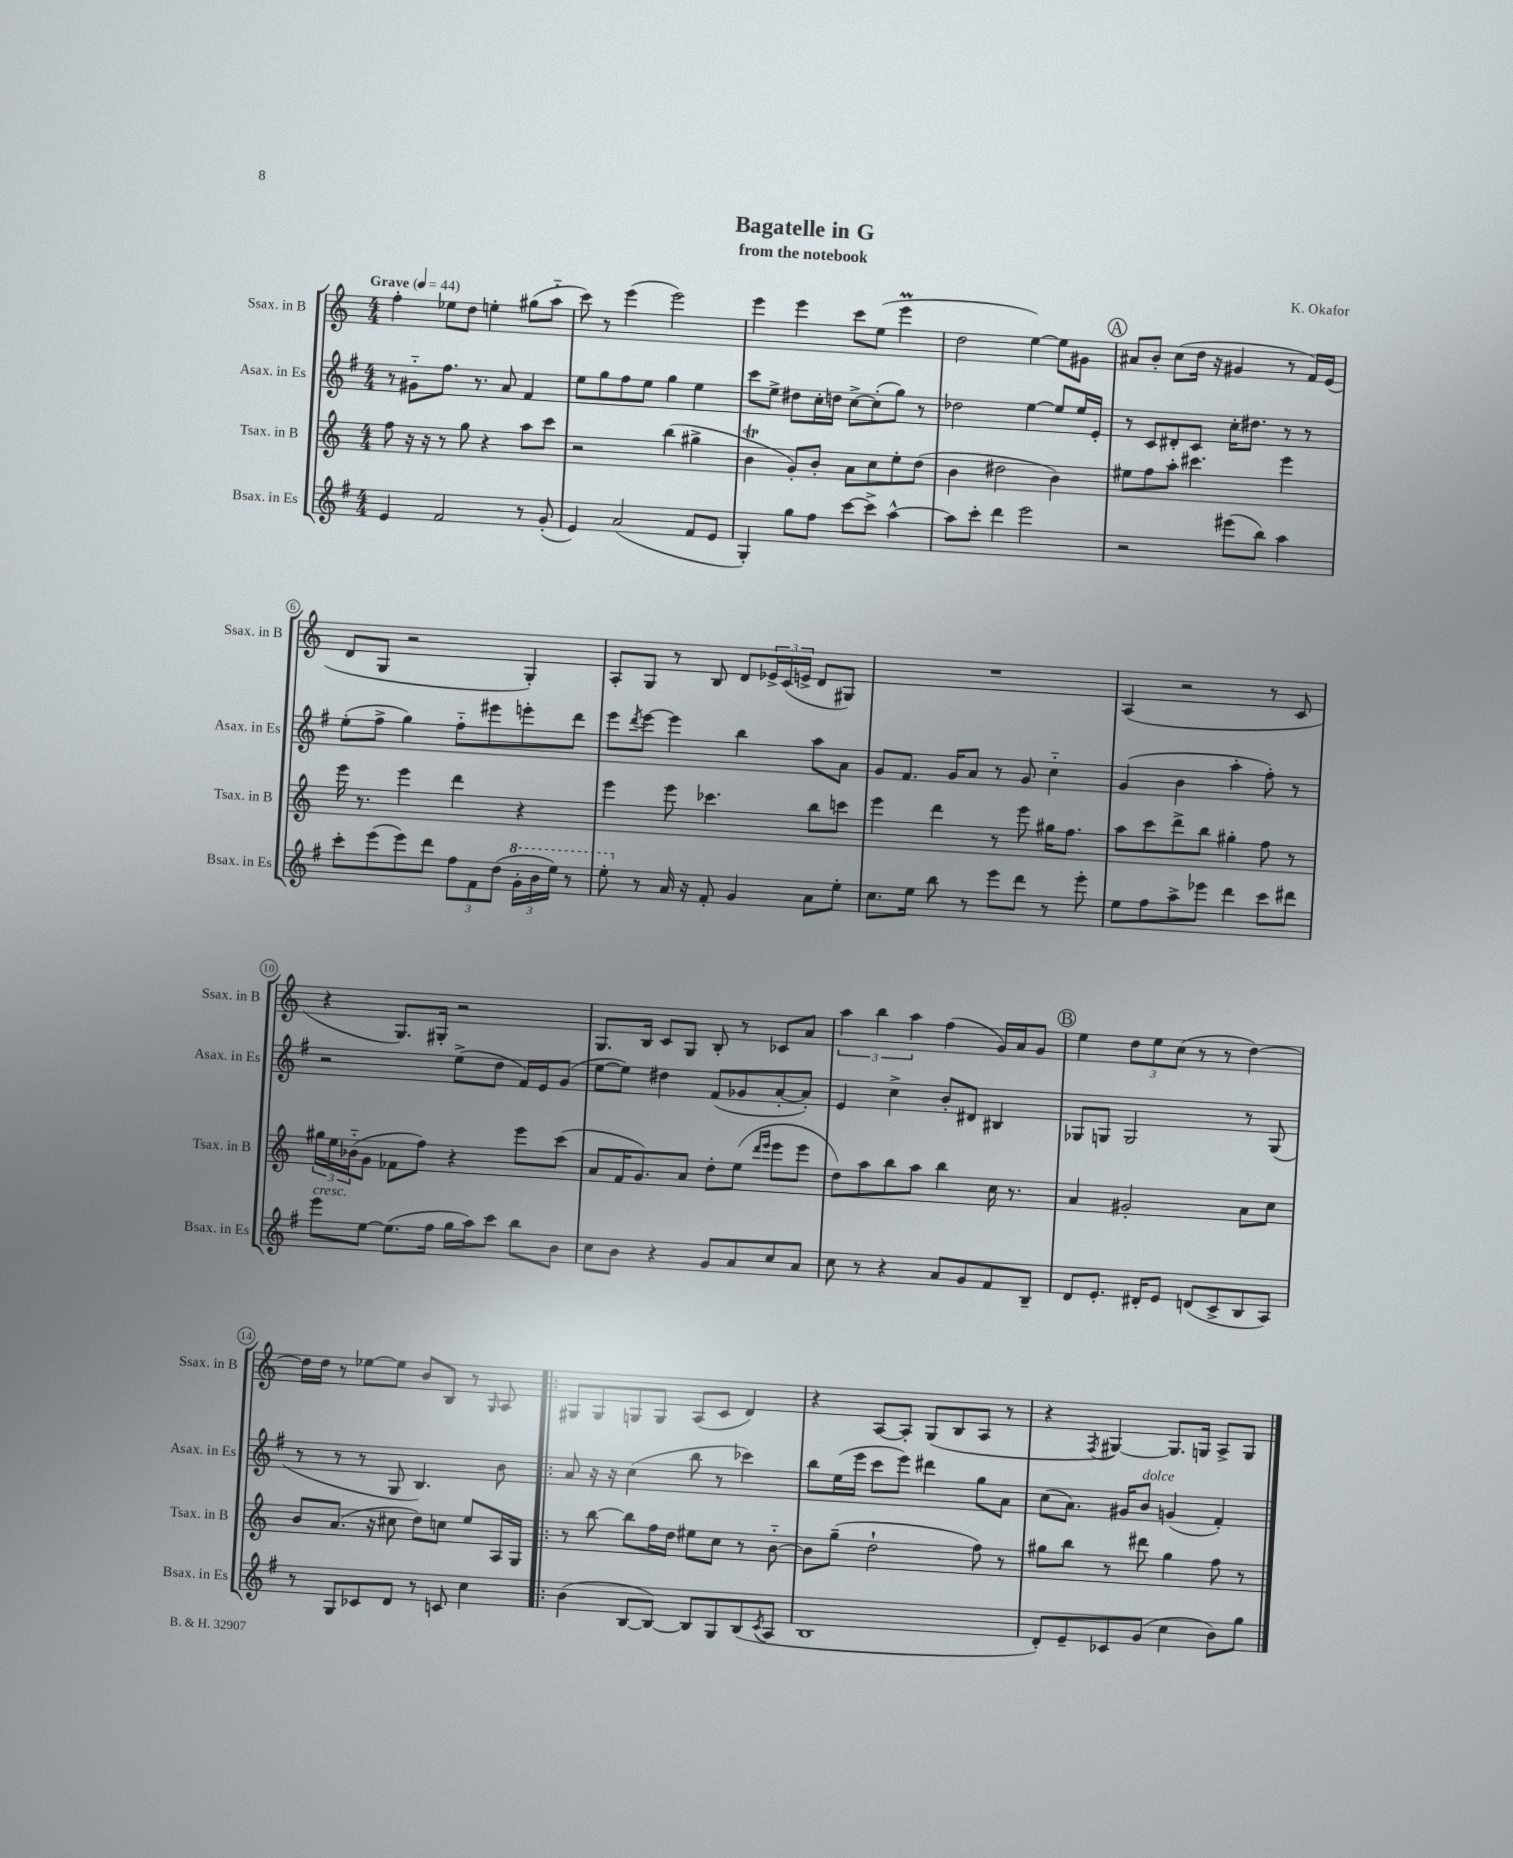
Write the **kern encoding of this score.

**kern	**kern	**kern	**kern
*staff4	*staff3	*staff2	*staff1
*clefG2	*clefG2	*clefG2	*clefG2
*k[f#]	*k[]	*k[f#]	*k[]
*M4/4	*M4/4	*M4/4	*M4/4
*MM44	*MM44	*MM44	*MM44
4e/	8ff\	8r	4ff'\
.	16r	8g#'~\L	.
.	16r	.	.
2f#/	8r	8.ff#\J	8ee-\L
.	8gg\	.	8dd\J
.	.	8.r	.
.	4r	.	4ee'\
.	.	8a/	.
8r	8aa\L	4f#/	(8gg#\L
(8g'/	8ccc\J	.	8aa'~\J
=	=	=	=
4e/)	2r	8ee\L	8ccc\)
.	.	8gg\	8r
(2a/	.	8ff#\	(4eee\
.	.	8ee\J	.
.	(4bb\	4gg\	2eee\)
8f#/L	4gg#^\	4ee\	.
8e/J	.	.	.
=	=	=	=
4G'/)	4b\	8ccc\L	4eee\
.	.	8ee^\J	.
8gg\L	8g'/L)	8dd#\L	4eee\
8ff#\J	8b'/J	16cc'\L	.
.	.	16dd\JJ	.
[8ccc\L	8a\L	[8cc^\L	8ccc\L
8ccc^\]J	8cc\	(8cc'\]	(8ee\J
[4aa^^\	8ee'\	8gg\J)	4eee\
.	(8dd\J	8r	.
=	=	=	=
8aa\]L	4b\	2dd-\	2dd\
8ccc'\J	.	.	.
4ddd\	2dd#\	.	.
2eee\	.	[4ee\	[4ee\)
.	4b\)	8ee/]L	8ee\]L
.	.	16ee/L	8g#\J
.	.	16e'/JJ	.
=	=	=	=
2r	8ee#\L	8r	8a#/L
.	8ff\	8c/L	8b'/J
.	8aa'\J	8d#'/	(8cc\L
.	4.ccc#\	8c/J	16dd\Jk
.	.	.	16r
(8eee#\L	.	16cc'\LK	4g#/
.	.	8.dd#\J	.
8bb\J)	.	.	.
4aa\	4eee\	8r	8r
.	.	8r	16f/LL)
.	.	.	(16e/JJ
=	=	=	=
8ccc'\L	16eee\	(8ee'\L	8d/L
.	8.r	.	.
(8eee\	.	8ff#^\J	8G/J
8eee\)	4eee\	4gg\)	2r
8ddd\J	.	.	.
12ff#\L	4ddd\	8ff#'~\L	.
12f#\	.	.	.
.	.	8eee#\	.
(12dd\J	.	.	.
24gg'\LL	4r	8eee'\	4G'/)
24bb\	.	.	.
24eee\JJ)	.	.	.
8r	.	8ddd\J	.
=	=	=	=
8eee'\	4eee\	8eee\L	8A'/L
.	.	8qddd/	.
8r	.	[8eee\J	8G/J
16a/	8eee\	4eee\]	8r
16r	.	.	.
8f#'/	4.ccc-\	.	8B/
4g/	.	4bb\	8d/L
.	.	.	24e-^/L
.	.	.	(24c/
.	.	.	24e^/JJ
8a\L	8bb\L	8aa\L	8d/L
8ee'\J	8ccc\J	8a\J	8G#/J)
=	=	=	=
8.cc\L	4eee\	8g/L	1r
.	.	8.f#/J	.
16ee\Jk	.	.	.
8bb\	4ddd\	.	.
.	.	16g/LK	.
8r	.	8a/J	.
8eee\L	8r	8r	.
8ddd\J	8eee\	8g/	.
8r	16gg#\LK	4cc'~\	.
.	8.ff\J	.	.
8eee'\	.	.	.
=	=	=	=
8ee\L	8aa\L	(4g/	(4A/
8ff#\	8ccc\	.	.
8aa^\	8ddd^\	4b\	2r
8eee-\J	8bb\J	.	.
4ddd\	4gg#'\	4aa'\	.
8ccc\L	8ff\	8ff#'\)	8r
8ddd#\J	8r	8r	8c/
=	=	=	=
8eee\L	24gg#\LL	2r	4r
.	24ee\	.	.
.	(24b-'~\J	.	.
[8ee\J	8g\J	.	.
(8.ee\]L	8f-\L	.	8.G/L)
.	8ff\J)	.	.
16ff#\Jk	.	.	16G#'/Jk
16gg\LL	4r	(8ee^\L	2r
16aa\J)	.	.	.
8ccc\J	.	8dd\J	.
8bb\L	8eee\L	16f#/LL)	.
.	.	16e/J	.
8b\J	(8ccc\J	(8g/J	.
=	=	=	=
8cc\L	8a/L	[8ee\L	8.G/L
8b\J	16f/K	8ee\]J)	.
.	8.g/)	.	16B/Jk
4r	.	4dd#\	8c/L
.	8a/J	.	8G/J
8g/L	8dd'\L	(8f#/L	8B'/
8a/	(8ee\J	8g-/	8r
.	16qqddd/LL	.	.
.	16qqeee/JJ	.	.
8cc/	8eee\L	[8a'/	8c-/L
8a/J	8eee\J	8a'/]J)	8a/J
=	=	=	=
8cc\	8dd\L)	4e/	6aa\
8r	8aa\	.	.
.	.	.	6bb\
4r	8bb\	4cc^\	.
.	.	.	6aa\
.	8aa\J	.	.
8a/L	4bb\	8b'/L	(4ff\
8g/	.	8d#/J	.
8f#/	16cc\	4B#/	16g/LL)
.	8.r	.	16a/J
8B~/J	.	.	8g/J
=	=	=	=
8d/L	4a/	8G-/L	4ee\
8.e'/J	.	8G/J	.
.	2g#'/	2G/	12dd\L
16d#'/LK	.	.	.
.	.	.	12ee\
8e/J	.	.	.
.	.	.	(12cc\J
(8d/L	.	.	8r
8c^/	.	.	8r
8B/	8a\L	8r	[4dd\)
8A/J)	8cc\J	(8G/	.
=	=	=	=
8r	8b/L	8r	16dd\]LL
.	.	.	16dd\JJ
8G/L	(8.a/J	8r	8r
8c-/	.	8r	[8ee-\L
.	16r	.	.
8d/J	8cc#\	8G/	8ee-\]J
8r	8dd\L)	4.B/)	8b/L
8c/	8cc\J	.	8B/J
4cc\	8ee/L	.	8r
.	.	.	16qqG/
.	16A/L	8b\	8A/
.	16G/JJ	.	.
=!|:	=!|:	=!|:	=!|:
(4b\	8r	8a/	8G#/L
.	[8bb\	16r	8G#/
.	.	16r	.
[8B/L	8bb\]L	(4cc\	8G/
8B/_J)	16ff\L	.	8G/J
.	16dd\JJ	.	.
8B/]L	8ee#\L	8bb\	(8A/L
8G/	8cc\J	8r	8c/J
(8B/	8r	4ccc-\)	4d/)
8qc/	.	.	.
8A/J	[8b'~\	.	.
=	=	=	=
1B	8b\]L	8bb\L	4r
.	(8gg~\J	(16ee\L	.
.	.	16eee\JJ	.
.	2dd`\	8ccc\L	[8A/L
.	.	8eee\J)	8A'/]J
.	.	4ddd#\	(8G/L
.	.	.	8B/
.	8ff\)	8gg\L	8A/J
.	8r	8a\J	8r
=	=	=	=
8d'/L)	8gg#\L	(8cc\L	4r
8e~/	8bb\J	8.a\J)	.
.	.	.	8qF/
8c-/	8r	.	[4G#/)
.	.	16g#/LK	.
(8g/J	8ddd#\	8b/J	.
4cc\	4gg#\	(4g/	8.G#/]L
.	.	.	16G/Jk
8b\L)	8ff\	4f#'/)	8A^/L
8gg\J	8r	.	8G/J
==	==	==	==
*-	*-	*-	*-
